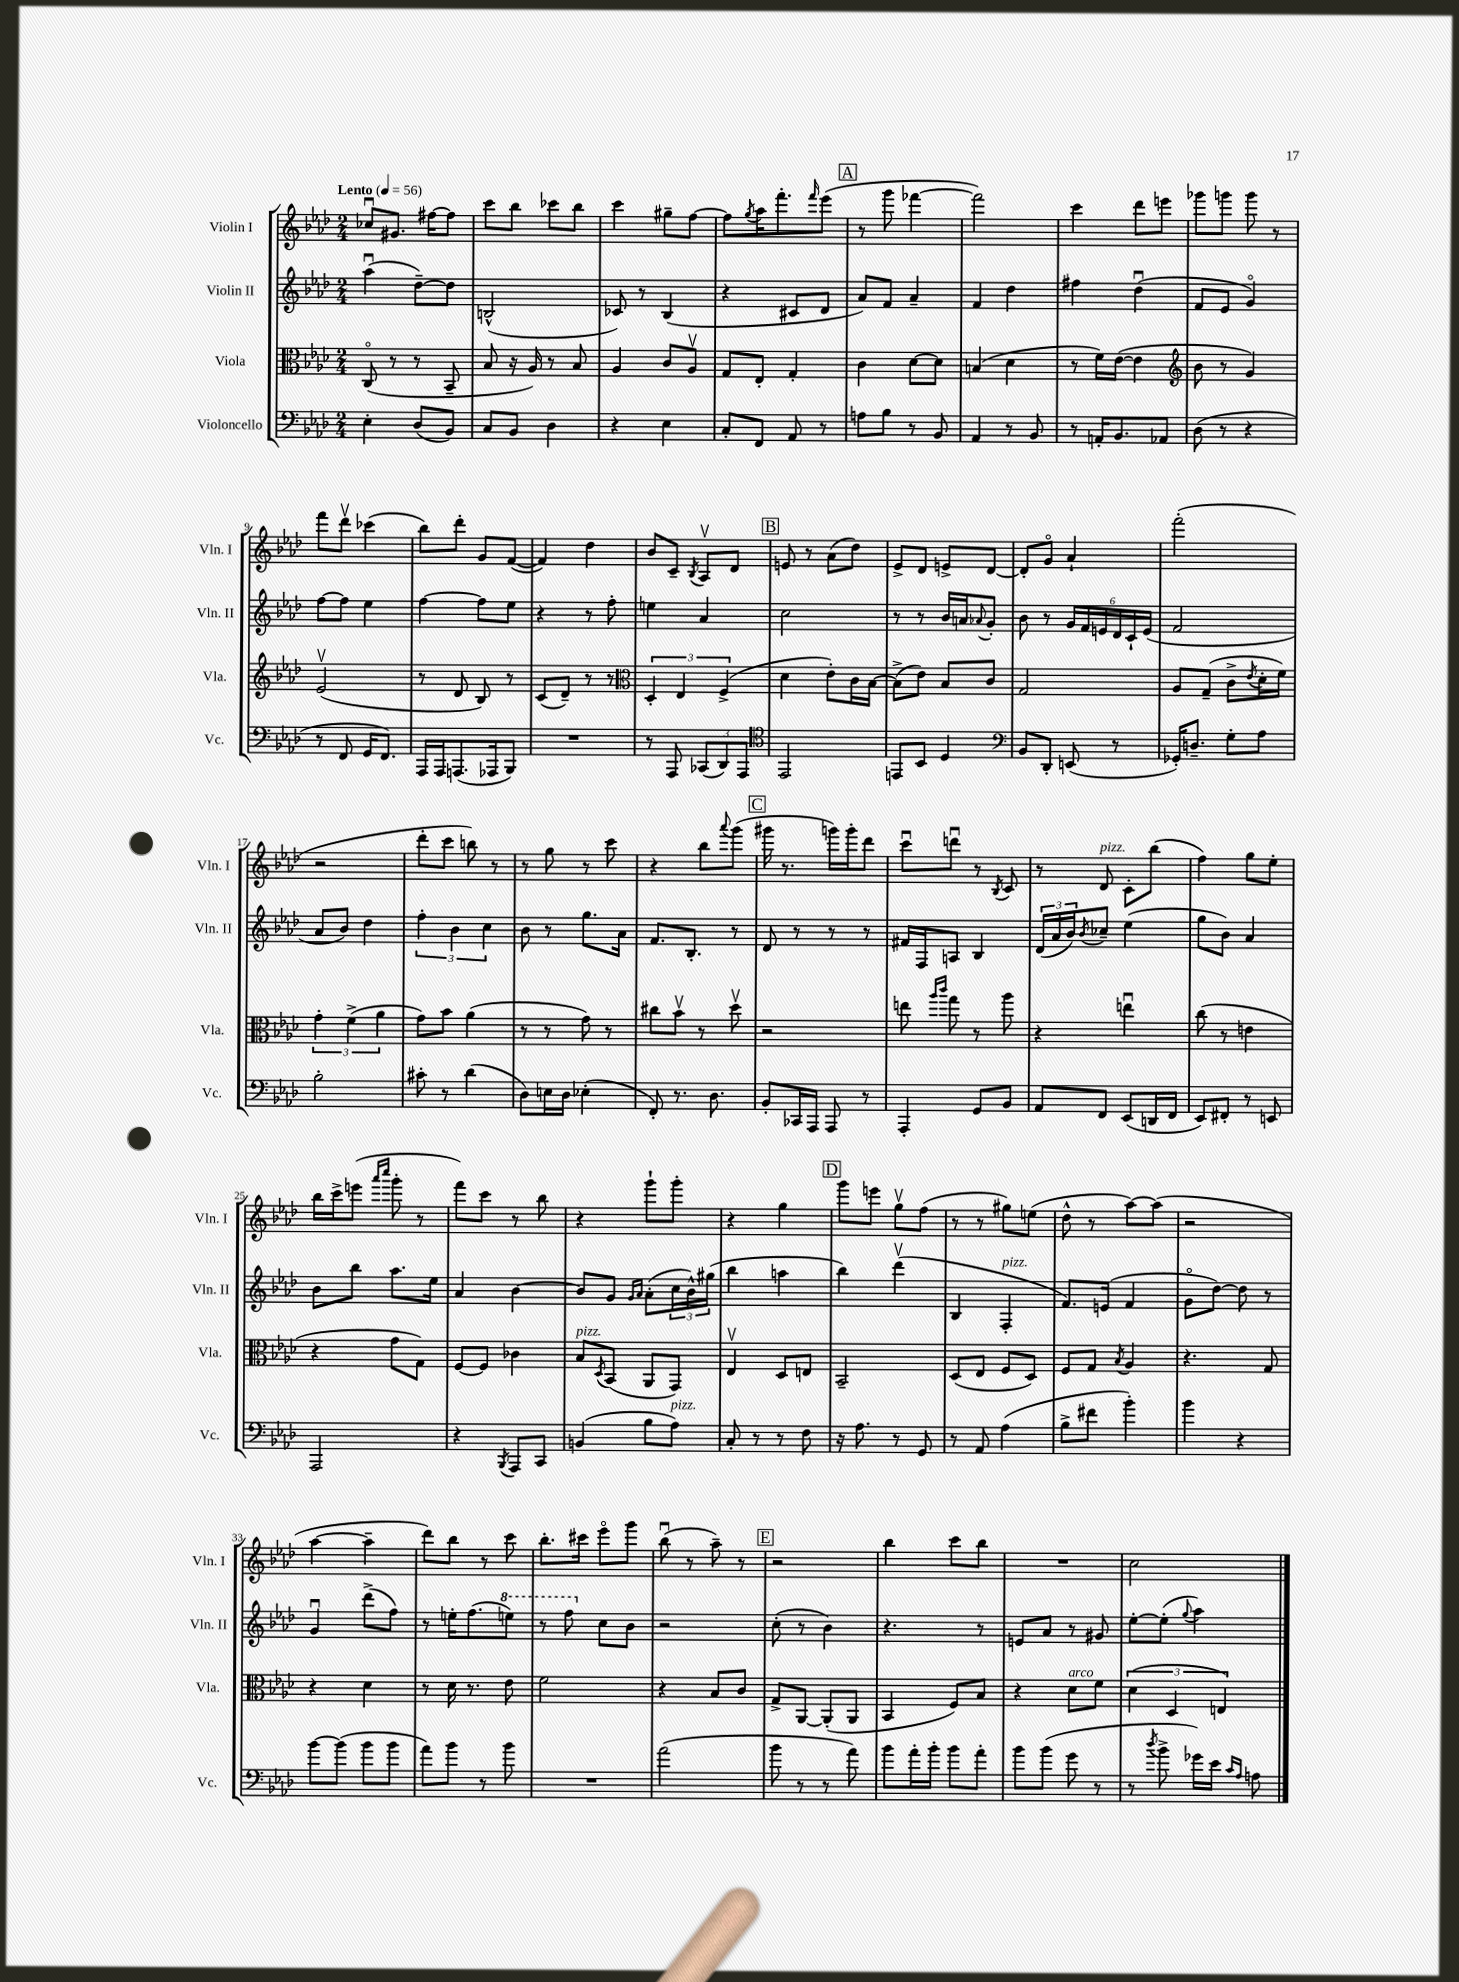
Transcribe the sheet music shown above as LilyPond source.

<<
\new StaffGroup <<
\new Staff = "s0" \with { instrumentName = "Violin I" shortInstrumentName = "Vln. I" } {
    \clef treble \key aes \major \numericTimeSignature \time 2/4 \tempo "Lento" 4 = 56
    ces''8\downbow gis'8. fis''16~ fis''8 |
    c'''8 bes''8 ces'''8 bes''8 |
    c'''4 gis''8-- f''8~ |
    f''8 \acciaccatura { g''8 } aes''16 f'''8.-. \grace { f'''16 } ees'''8( |
    \mark \markup { \box "A" } r8 g'''8 fes'''4~ |
    fes'''2) |
    c'''4 des'''8 e'''8 |
    ges'''8 g'''8 g'''8 r8 |
    f'''8 des'''8\upbow ces'''4( |
    bes''8) des'''8-. g'8 f'8~( |
    f'4) des''4 |
    bes'8 c'8-- \acciaccatura { bes8 } aes8\upbow des'8 |
    \mark \markup { \box "B" } e'8 r8 aes'8( des''8) |
    ees'8-> des'8 e'8-> des'8~ |
    des'8-. g'8\flageolet aes'4-! |
    f'''2-.( |
    r2 |
    des'''8-. c'''8 b''8) r8 |
    r8 g''8 r8 c'''8 |
    r4 bes''8 \appoggiatura { aes'''8 } g'''8( |
    \mark \markup { \box "C" } gis'''16 r8. g'''16) g'''16-. des'''8 |
    c'''8\downbow d'''8\downbow r8 \acciaccatura { bes8 } c'8 |
    r8 des'8^\markup { \italic "pizz." } c'8-. bes''8( |
    f''4) g''8 ees''8-. |
    bes''16 c'''16-> e'''8( \grace { aes'''16 c''''16 } g'''8-. r8 |
    f'''8) c'''8 r8 bes''8 |
    r4 g'''8-! g'''8-. |
    r4 g''4 |
    \mark \markup { \box "D" } g'''8 e'''8 g''8\upbow f''8( |
    r8 r8 gis''8) e''8( |
    des''8-^ r8 aes''8~) aes''8( |
    r2 |
    aes''4~ aes''4-- |
    des'''8) bes''8 r8 c'''8 |
    bes''8.-. cis'''16 ees'''8\flageolet g'''8 |
    bes''8\downbow( r8 aes''8--) r8 |
    \mark \markup { \box "E" } r2 |
    bes''4 c'''8 bes''8 |
    R2 |
    c''2 \bar "|." |
}
\new Staff = "s1" \with { instrumentName = "Violin II" shortInstrumentName = "Vln. II" } {
    \clef treble \key aes \major \numericTimeSignature \time 2/4
    aes''4\downbow( des''8~--) des''8 |
    b2-^( |
    ces'8) r8 bes4( |
    r4 cis'8 des'8 |
    \mark \markup { \box "A" } aes'8) f'8 aes'4-- |
    f'4 des''4 |
    fis''4 des''4\downbow( |
    f'8 ees'8 g'4\flageolet) |
    f''8~ f''8 ees''4 |
    f''4~ f''8 ees''8 |
    r4 r8 f''8-. |
    e''4 aes'4 |
    \mark \markup { \box "B" } c''2 |
    r8 r8 bes'16 a'16 \appoggiatura { aes'8 } g'8-. |
    bes'8 r8 \tuplet 6/4 { g'16 f'16 e'16 des'16 c'16-! e'16( } |
    f'2 |
    aes'8 bes'8) des''4 |
    \tuplet 3/2 { f''4-. bes'4 c''4 } |
    bes'8 r8 g''8. aes'16 |
    f'8. bes8.-. r8 |
    \mark \markup { \box "C" } des'8 r8 r8 r8 |
    fis'16 f16 a8 bes4 |
    \tuplet 3/2 { des'16( aes'16 bes'16) } \acciaccatura { bes'8 } ces''8-- ees''4( |
    g''8 bes'8) aes'4 |
    bes'8 bes''8 aes''8. ees''16 |
    aes'4 bes'4~ |
    bes'8 g'8 \grace { g'16 aes'16 } aes'8-.( \tuplet 3/2 { c''16 bes'16-^) gis''16( } |
    bes''4 a''4 |
    \mark \markup { \box "D" } bes''4) des'''4\upbow( |
    bes4 f4-.^\markup { \italic "pizz." } |
    f'8.) e'16( f'4 |
    g'8\flageolet des''8~) des''8 r8 |
    g'4\downbow des'''8->( f''8) |
    r8 e''16-. f''8.( \ottava #1 e'''8) |
    r8 f'''8 \ottava #0 c''8 bes'8 |
    r2 |
    \mark \markup { \box "E" } c''8-.( r8 bes'4) |
    r4. r8 |
    e'8 aes'8 r8 gis'8 |
    ees''8~-. ees''8-.( \appoggiatura { g''8 } aes''4) \bar "|." |
}
\new Staff = "s2" \with { instrumentName = "Viola" shortInstrumentName = "Vla." } {
    \clef alto \key aes \major \numericTimeSignature \time 2/4
    c8\flageolet( r8 r8 bes,8-- |
    bes8 r16 aes16) r8 bes8 |
    aes4 c'8 aes8\upbow |
    g8 ees8-. g4-. |
    \mark \markup { \box "A" } c'4 des'8~ des'8 |
    b4( des'4 |
    r8 f'16) ees'16~( ees'4 |
    \clef treble bes'8 r8 g'4) |
    ees'2\upbow( |
    r8 des'8 bes8) r8 |
    c'8( des'8--) r8 r8 |
    \clef alto \tuplet 3/2 { des4-. ees4 f4->( } |
    \mark \markup { \box "B" } des'4 ees'8-.) c'16 bes16~ |
    bes8->( ees'8) bes8 c'8 |
    g2 |
    aes8 g8--( c'8-> \acciaccatura { ees'8 } des'16-. f'16) |
    \tuplet 3/2 { g'4-. f'4->( aes'4 } |
    g'8) bes'8 aes'4( |
    r8 r8 g'8) r8 |
    cis''8 bes'8\upbow r8 des''8\upbow |
    \mark \markup { \box "C" } r2 |
    e''8 \grace { aes''16 c'''16 } g''8 r8 aes''8 |
    r4 e''4\downbow |
    c''8( r8 e'4 |
    r4 g'8 g8) |
    f8~ f8 ces'4 |
    bes8^\markup { \italic "pizz." } \acciaccatura { des8 } bes,8( aes,8 g,8) |
    ees4\upbow des8 e8 |
    \mark \markup { \box "D" } bes,2-- |
    des8( ees8 f8 des8) |
    f8 g8 \acciaccatura { bes8 } aes4 |
    r4. g8 |
    r4 des'4 |
    r8 des'16 r8. ees'8 |
    f'2 |
    r4 bes8 c'8 |
    \mark \markup { \box "E" } g8-> aes,8~ aes,8-.( aes,8 |
    bes,4 f8) bes8 |
    r4 des'8^\markup { \italic "arco" } f'8 |
    \tuplet 3/2 { des'4( des4 e4) } \bar "|." |
}
\new Staff = "s3" \with { instrumentName = "Violoncello" shortInstrumentName = "Vc." } {
    \clef bass \key aes \major \numericTimeSignature \time 2/4
    ees4-. des8( bes,8) |
    c8 bes,8 des4 |
    r4 ees4 |
    c8-. f,8 aes,8 r8 |
    \mark \markup { \box "A" } a8 bes8 r8 bes,8 |
    aes,4 r8 bes,8 |
    r8 a,16-. bes,8. aes,8 |
    des8( r8 r4 |
    r8 f,8 g,16 f,8.) |
    aes,,16 aes,,16 a,,8.( aes,,16 bes,,8) |
    R2 |
    r8 aes,,8 \tuplet 3/2 { ces,8( des,8) aes,,8 } |
    \mark \markup { \box "B" } \clef tenor ees,2 |
    e,8 bes,8 des4 |
    \clef bass bes,8 des,8-. e,8( r8 |
    ges,16-.) d8.-- g8-. aes8 |
    bes2-. |
    cis'8-. r8 des'4( |
    des8) e16 des16 ees4-.( |
    f,8-.) r8. des8. |
    \mark \markup { \box "C" } bes,8-. ces,16 aes,,16 aes,,8 r8 |
    aes,,4-. g,8 bes,8 |
    aes,8 f,8 ees,8( d,16 f,16 |
    ees,8) fis,8-. r8 e,8 |
    aes,,2 |
    r4 \acciaccatura { bes,,8 } aes,,8 c,8 |
    b,4( bes8 aes8^\markup { \italic "pizz." }) |
    c8-. r8 r8 f8 |
    \mark \markup { \box "D" } r16 aes8. r8 g,8 |
    r8 aes,8 aes4( |
    bes8-> fis'8 bes'4-.) |
    bes'4 r4 |
    bes'8~ bes'8( bes'8 bes'8 |
    aes'8) bes'8 r8 bes'8 |
    R2 |
    aes'2( |
    \mark \markup { \box "E" } bes'8 r8 r8 aes'8) |
    bes'8 aes'16-. bes'16-. bes'8 aes'8-. |
    bes'8 bes'8( g'8 r8 |
    r8 \acciaccatura { des''8 } bes'8-> ges'16) ees'16 \grace { c'16 aes16 } a8 \bar "|." |
}
>>
>>
